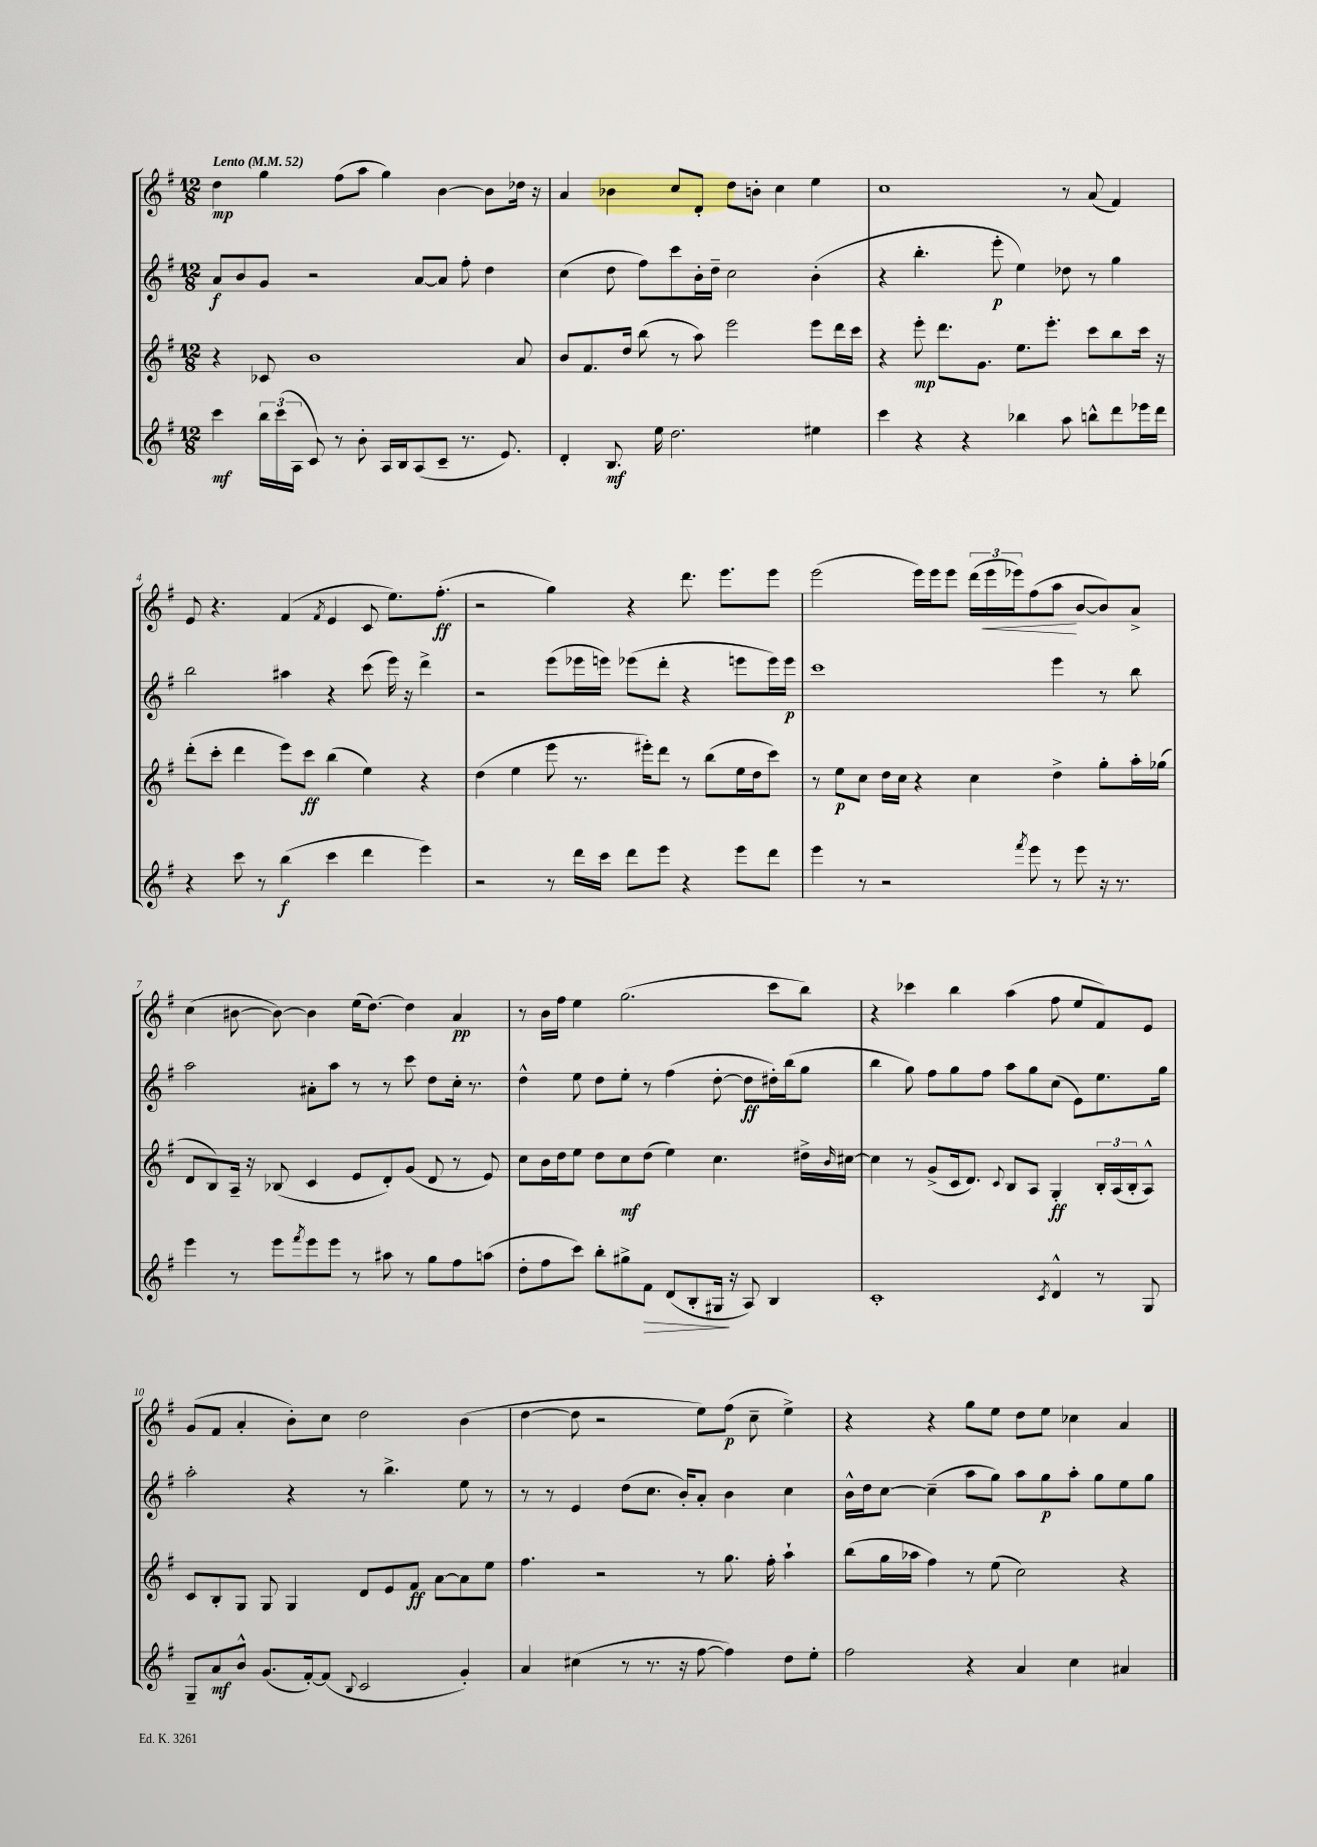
<<
\new StaffGroup <<
\new Staff = "s0" {
    \clef treble \key g \major \numericTimeSignature \time 12/8 \tempo "Lento" 4 = 52
    d''4\mp g''4 fis''8( a''8 g''4) b'4~ b'8 des''16 r16 |
    a'4 bes'4 c''8 d'8-. d''8 b'8-. c''4 e''4 |
    c''1 r8 a'8( fis'4) |
    e'8 r4. fis'4( \acciaccatura { fis'8 } e'4 c'8 e''8.) fis''8.-.\ff( |
    r2 g''4) r4 d'''8. e'''8. e'''8 |
    e'''2( e'''16) e'''16 e'''8 \tuplet 3/2 { d'''16( e'''16\< ees'''16) } fis''8( a''8\! b'8~ b'8) a'8-> |
    c''4( bis'8~ bis'8~) bis'4 e''16( d''8.~) d''4 a'4\pp |
    r8 b'16 fis''16 e''4 g''2.( c'''8 b''8) |
    r4 ces'''4 b''4 a''4( fis''8 e''8 fis'8) e'8 |
    g'8( fis'8 a'4-. b'8-.) c''8 d''2 b'4( |
    d''4~ d''8 r2 e''8) fis''8\p( c''8-- e''4->) |
    r4 r4 g''8 e''8 d''8 e''8 ces''4 a'4 \bar "|." |
}
\new Staff = "s1" {
    \clef treble \key g \major \numericTimeSignature \time 12/8
    a'8\f b'8 g'8 r2 a'8~ a'8 fis''8-. d''4 |
    c''4( d''8 fis''8) c'''8 b'16-. d''16-- c''2 b'4-.( |
    r4 b''4.-. e'''8-.\p e''4) des''8 r8 g''4 |
    b''2 ais''4 r4 c'''8( e'''16) r16 d'''4-> |
    r2 e'''8( ees'''16 e'''16) ees'''8( d'''8-. r4 e'''8 e'''16) e'''16\p |
    c'''1 e'''4 r8 b''8 |
    a''2 ais'8-. a''8 r8 r8 c'''8 d''8 c''16-. r8. |
    d''4-^ e''8 d''8 e''8-. r8 fis''4( d''8~-. d''8\ff dis''16-.) b''16( g''8 |
    b''4 g''8) fis''8 g''8 fis''8 a''8 g''8 c''8( e'8) e''8. g''16 |
    a''2-. r4 r8 b''4.-> e''8 r8 |
    r8 r8 e'4 d''8( c''8. b'16-.) a'8-. b'4 c''4 |
    b'16-^ d''16 c''8~ c''4--( a''8 g''8) a''8 g''8\p a''8-. g''8 e''8 g''8 \bar "|." |
}
\new Staff = "s2" {
    \clef treble \key g \major \numericTimeSignature \time 12/8
    r4 ces'8 b'1 a'8 |
    b'8 fis'8. d''16 b''8( r8 a''8) e'''2 e'''8 d'''16 c'''16 |
    r4 e'''8-.\mp d'''8. g'8. e''8. e'''8.-. c'''8 b''8 c'''16 r16 |
    d'''8-.( c'''8-. d'''4 e'''8) c'''8\ff b''4( e''4) r4 |
    d''4( e''4 e'''8 r8. eis'''16-.) d'''8 r8 b''8( e''16 d''16 c'''8) |
    r8 e''8\p c''8 d''16 c''16 r4 c''4 d''4-> g''8-. a''16-. ges''16( |
    d'8 b8) a16-- r16 bes8( c'4 e'8 d'8-.) g'8( d'8 r8 e'8) |
    c''8 b'16 d''16 e''8 d''8 c''8\mf d''8( e''4) c''4. dis''16-> \grace { b'16 } cis''16~ |
    cis''4 r8 g'8->( c'16 d'8.) \appoggiatura { c'8 } b8 a8 g4-.\ff \tuplet 3/2 { b16-. a16( b16-. } a8-^) |
    c'8 b8-. g8 g8 g4 d'8 e'8 fis'8\ff a'8~ a'8 e''8 |
    fis''4. r2 r8 g''8. fis''16-. a''4-! |
    b''8( g''16 aes''16 fis''4) r8 e''8( c''2) r4 \bar "|." |
}
\new Staff = "s3" {
    \clef treble \key g \major \numericTimeSignature \time 12/8
    c'''4\mf \tuplet 3/2 { b''16 c'''16( a16 } c'8) r8 b'8-. a16 b16 a8( c'8-- r8. e'8.) |
    d'4-. b8.\mf e''16 d''2. eis''4 |
    c'''4 r4 r4 bes''4 a''8 b''8-^ d'''8 ees'''16 d'''16 |
    r4 c'''8 r8 b''4\f( c'''4 d'''4 e'''4) |
    r2 r8 d'''16 c'''16 d'''8 e'''8 r4 e'''8 d'''8 |
    e'''4 r8 r2 \acciaccatura { fis'''8 } e'''8 r8 e'''8 r16 r8. |
    e'''4 r8 e'''8 \acciaccatura { fis'''8 } e'''8 e'''8 r8 ais''8 r8 g''8 fis''8 a''8( |
    d''8-. fis''8 c'''8) b''8-. gis''8-> fis'8\> d'8( b8-. gis16\! r16 a8) b4 |
    c'1-. \acciaccatura { c'8 } d'4-^ r8 g8 |
    g8-- a'8\mf b'8-^ g'8.( fis'16~-.) fis'8( \appoggiatura { b8 } c'2 g'4-.) |
    a'4 cis''4( r8 r8. r16 fis''8~ fis''4) d''8 e''8-. |
    fis''2 r4 a'4 c''4 ais'4 \bar "|." |
}
>>
>>
